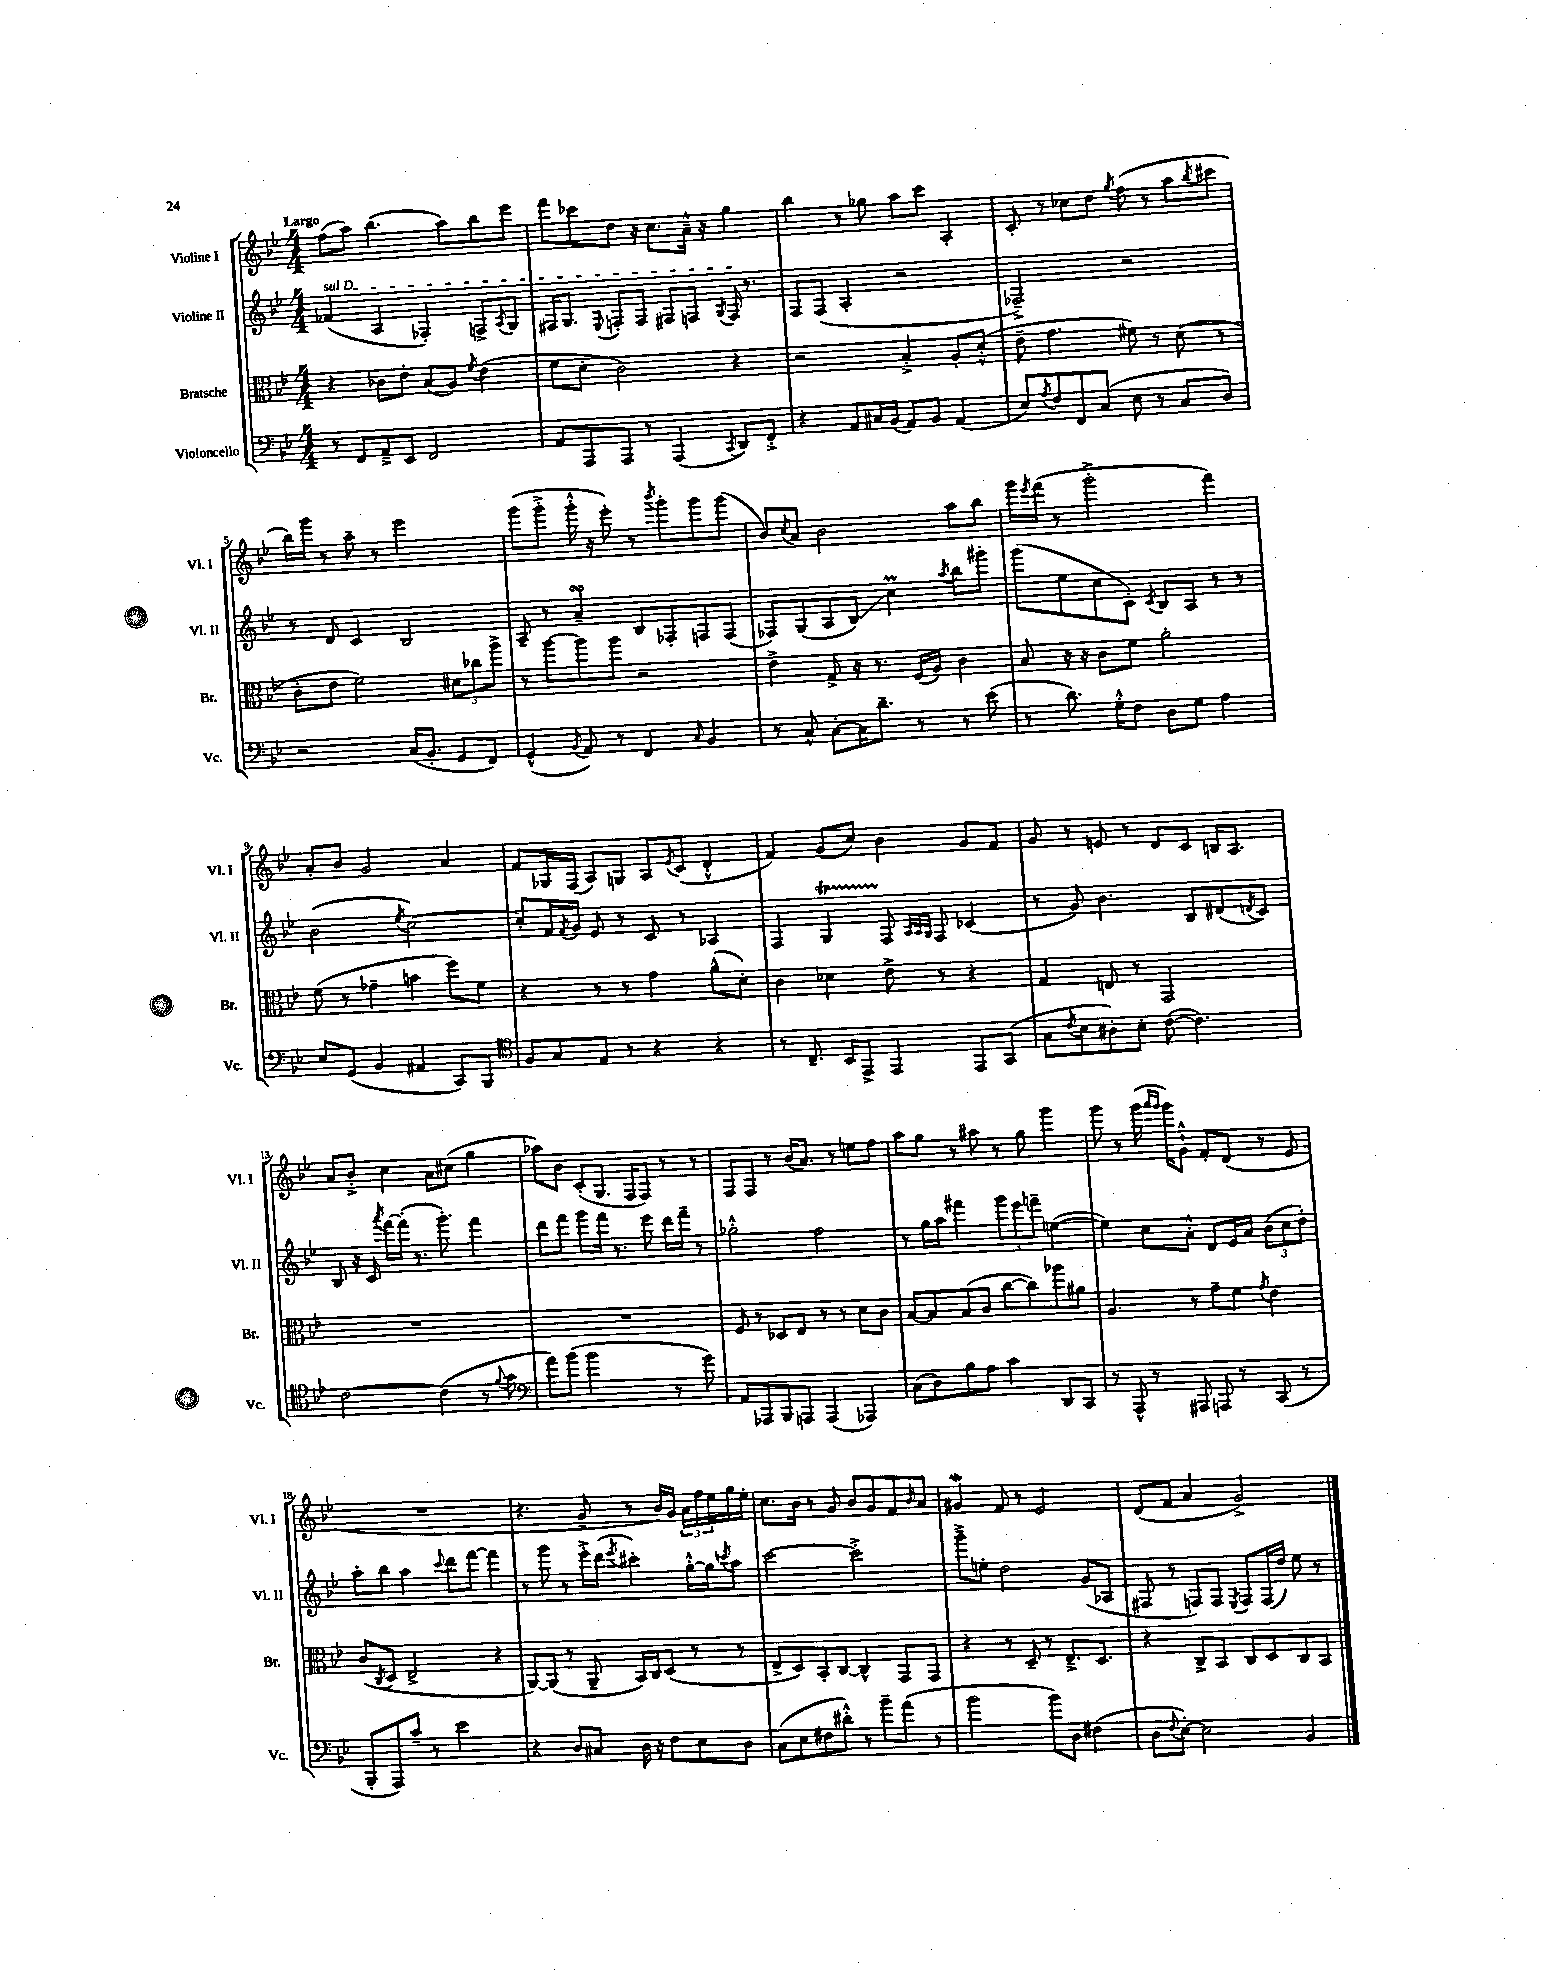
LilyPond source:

<<
\new StaffGroup <<
\new Staff = "s0" \with { instrumentName = "Violine I" shortInstrumentName = "Vl. I" } {
    \clef treble \key bes \major \numericTimeSignature \time 4/4 \tempo "Largo"
    f''8( a''8) bes''4.( a''8) bes''8 ees'''8 |
    f'''8 ces'''8 d''8 r16 c''8. a'16---^ r16 g''4 |
    bes''4 r8 ges''8 a''8 c'''8 a4-. |
    c'8-. r8 ces''8 d''8 \acciaccatura { g''8 } f''8( r8 a''8 \acciaccatura { bes''8 } cis'''8 |
    bes''16) g'''16 r8 a''8-- r8 ees'''2 |
    g'''8( g'''8-.-> g'''16-.-^ r16 ees'''8-.) r8 \acciaccatura { bes'''8 } g'''8-. g'''8 g'''8( |
    bes'8) \acciaccatura { c''8 } a'8 bes'2 a''8 bes''8 |
    g'''16 \acciaccatura { ees'''8 } f'''16( r8 g'''2-.-> f'''4) |
    a'8-. bes'8 g'2 a'4 |
    f'8 ges16 f16( a8) g8 a8 \acciaccatura { ees'8 } c'8( d'4-.-^ |
    f'4) g'8( c''8) bes'4 g'8 f'8 |
    g'8 r8 e'8 r8 d'8 c'8 b16 a8. |
    a'8 bes'8-.-> c''4 a'8 cis''8( g''4 |
    aes''8) bes'8 c'8-.( g8. f16 f8) r8 r8 |
    f8 f8 r8 bes'16( a'8.) r8 e''8 f''8 |
    a''8 g''8 r8 ais''8 r8 g''8 g'''4 |
    g'''8 r8 g'''16( \grace { a'''16 g'''16 } g'''16) g'8-!-^ f'8-. d'8( r8 ees'8 |
    R1 |
    r4. g'8-- r8 bes'16) g'16 \tuplet 3/2 { a'16 f''16 ees''16 } g''16 ees''16-. |
    c''8. bes'16 r8 g'8 bes'8 g'8 f'8 \grace { bes'16 } a'8 |
    gis'4\mordent f'8 r8 ees'2 |
    d'8( f'8 a'4 g'2->) \bar "|." |
}
\new Staff = "s1" \with { instrumentName = "Violine II" shortInstrumentName = "Vl. II" } {
    \clef treble \key bes \major \numericTimeSignature \time 4/4
    \once \override TextSpanner.bound-details.left.text = \markup { \italic "sul D" } fes'4\startTextSpan( a4 fes4-.) f8-> \acciaccatura { a8 } g8 |
    fis16 g8. \appoggiatura { ees8 } f8-. f8 fis8 f8 \acciaccatura { g8 } f16\stopTextSpan r8. |
    f8 f8( a4-. r2 |
    fes2--->) r2 |
    r8 d'8 c'4 bes2 |
    a8-- r8 a'4--\turn bes8 fes8-. f8 f8( |
    fes8) g8( a8 bes8\glissando) c''4\prall \acciaccatura { a''8 } bes''8 gis'''8-. |
    g'''8( ees''8 c''8 c'8-.) \acciaccatura { c'8 } bes8 a8 r8 r8 |
    bes'2( \acciaccatura { ees''8 } c''2~) |
    c''8-. f'16 \acciaccatura { f'8 } g'16 ees'8 r8 c'8 r8 aes4 |
    f4 g4\startTrillSpan f8\stopTrillSpan \grace { a32 a32 g32 } f8 ces'4( |
    r8 g'8) bes'4. bes8 dis'8( \acciaccatura { d'8 } c'8) |
    bes8 r16 c'16 \acciaccatura { a'''8 } f'''16~ f'''16-.( r8. g'''8.-.) f'''4 |
    d'''8 f'''8 g'''8 f'''16 r8. ees'''8 d'''16 f'''16-- r8 |
    ges''2-.-^ f''2 |
    r8 g''16 a''16 fis'''4 \tuplet 3/2 { g'''8 ees'''8 f'''8-- } e''4~( |
    e''4) c''8 a'8-.-^ d'8 ees'16 a'16 \tuplet 3/2 { bes'8( c''8 d''8-.) } |
    a''8-. bes''8 a''4 \appoggiatura { c'''8 } d'''8 f'''8~ f'''4 |
    r8 g'''8 r8 ees'''16-.-> d'''16( \acciaccatura { ees'''8 } cis'''4-.) g''16~-.-^ g''16 \acciaccatura { c'''8 } a''8 |
    c'''2~ c'''2-.-> |
    g'''8---> e''8-. d''2 g'8( aes8 |
    fis8 r8 f8) f8 \acciaccatura { ees8 } f8 f16( d''16) ees''8 r8 \bar "|." |
}
\new Staff = "s2" \with { instrumentName = "Bratsche" shortInstrumentName = "Br." } {
    \clef alto \key bes \major \numericTimeSignature \time 4/4
    r4 ces'8 ees'8-. bes8( a8) \acciaccatura { f'8 } ees'4( |
    f'8 d'8-. c'2) r4 |
    r2 bes4-.-> a8-. d'8-.-^( |
    ees'8-- g'4. fis'8) r8 d'8( r8 |
    c'8-. ees'8 f'2) \tuplet 3/2 { dis'8 ces''8 a''8-> } |
    r8 a''8~ a''8 a''8 r2 |
    ees'4-> g8-> r16 r8. f16( a16) c'4 |
    bes8 r16 r16 c'8 f'8 a'2-. |
    f'8( r8 ges'4-- b'4 f''8) f'8 |
    r4 r8 r8 g'4 a'8-^( d'8-.) |
    c'4 des'4 ees'8-> r8 r4 |
    g4 e8 r8 g,2 |
    R1 |
    R1 |
    f8 r8 des8 ees8 r8 r8 d'8 c'8 |
    bes8~ bes8 bes8( c'8 c''8~ c''8) aes''8 ais'8 |
    a4. r8 g'8-- f'8 \acciaccatura { g'8 } ees'4 |
    c'8( \acciaccatura { c8 } d8 ees2-> r4 |
    a,8~) a,8( r8 a,8-- bes,16) c16 d8( r8 r8 |
    ees8-> d8) bes,8-. c8~ c4-^ g,8 g,8 |
    r4 r8 d8-- r8 ees8.---> d8. |
    r4 c8-> bes,8 c8 d8 c8 bes,8 \bar "|." |
}
\new Staff = "s3" \with { instrumentName = "Violoncello" shortInstrumentName = "Vc." } {
    \clef bass \key bes \major \numericTimeSignature \time 4/4
    r8 f,8 a,8---> ees,8 f,2 |
    a,8 a,,8 a,,8 r8 a,,4( \acciaccatura { c,8 } d,8) f,8-.-> |
    r4 a,8 cis16 bes,16( a,8) bes,8 a,4( |
    ees8) \acciaccatura { a8 } f8 f,8 c8( ees8 r8 c8 d8) |
    r2 c16( bes,8.-. g,8 f,8) |
    g,4-^( \acciaccatura { bes,8 } a,8) r8 f,4 \grace { c16 } bes,4 |
    r8 c8-^ c8~-. c16 d'8.-- r8 r8 ees'8( |
    r8 d'8.) g16-.-^ f8 d8 g8 a4 |
    ees8 g,8( bes,4 ais,4 c,8) bes,,8 |
    \clef tenor f8 g8 ees8 r8 r4 r4 |
    r8 c8.-- bes,16 ees,8-> ees,4 ees,8 g,8( |
    g8 \acciaccatura { c'8 } bes8 ais8-.) bes8-. c'8~( c'4.) |
    c'2~ c'4( r8 \appoggiatura { f'8 } g'8 |
    \clef bass a'8) bes'8( bes'2 r8 g'8) |
    a,8 aes,,8 bes,,8 a,,8 a,,4( aes,,4) |
    c8( d8) bes8 a8 c'4 d,8 c,8 |
    r8 a,,8-^ r8 ais,,8 a,,8 r8 c,8( r8 |
    bes,,8-. a,,8) c'8-- r8 ees'2 |
    r4 d8 cis8 d16 r16 f8 ees8 d8 |
    c8( ees8 fis8 dis'8-.-^) r8 bes'8-- a'8( r8 |
    bes'2 bes'8) d8 fis4( |
    d8 \appoggiatura { f8 } ees8~-.) ees2 bes,4 \bar "|." |
}
>>
>>
